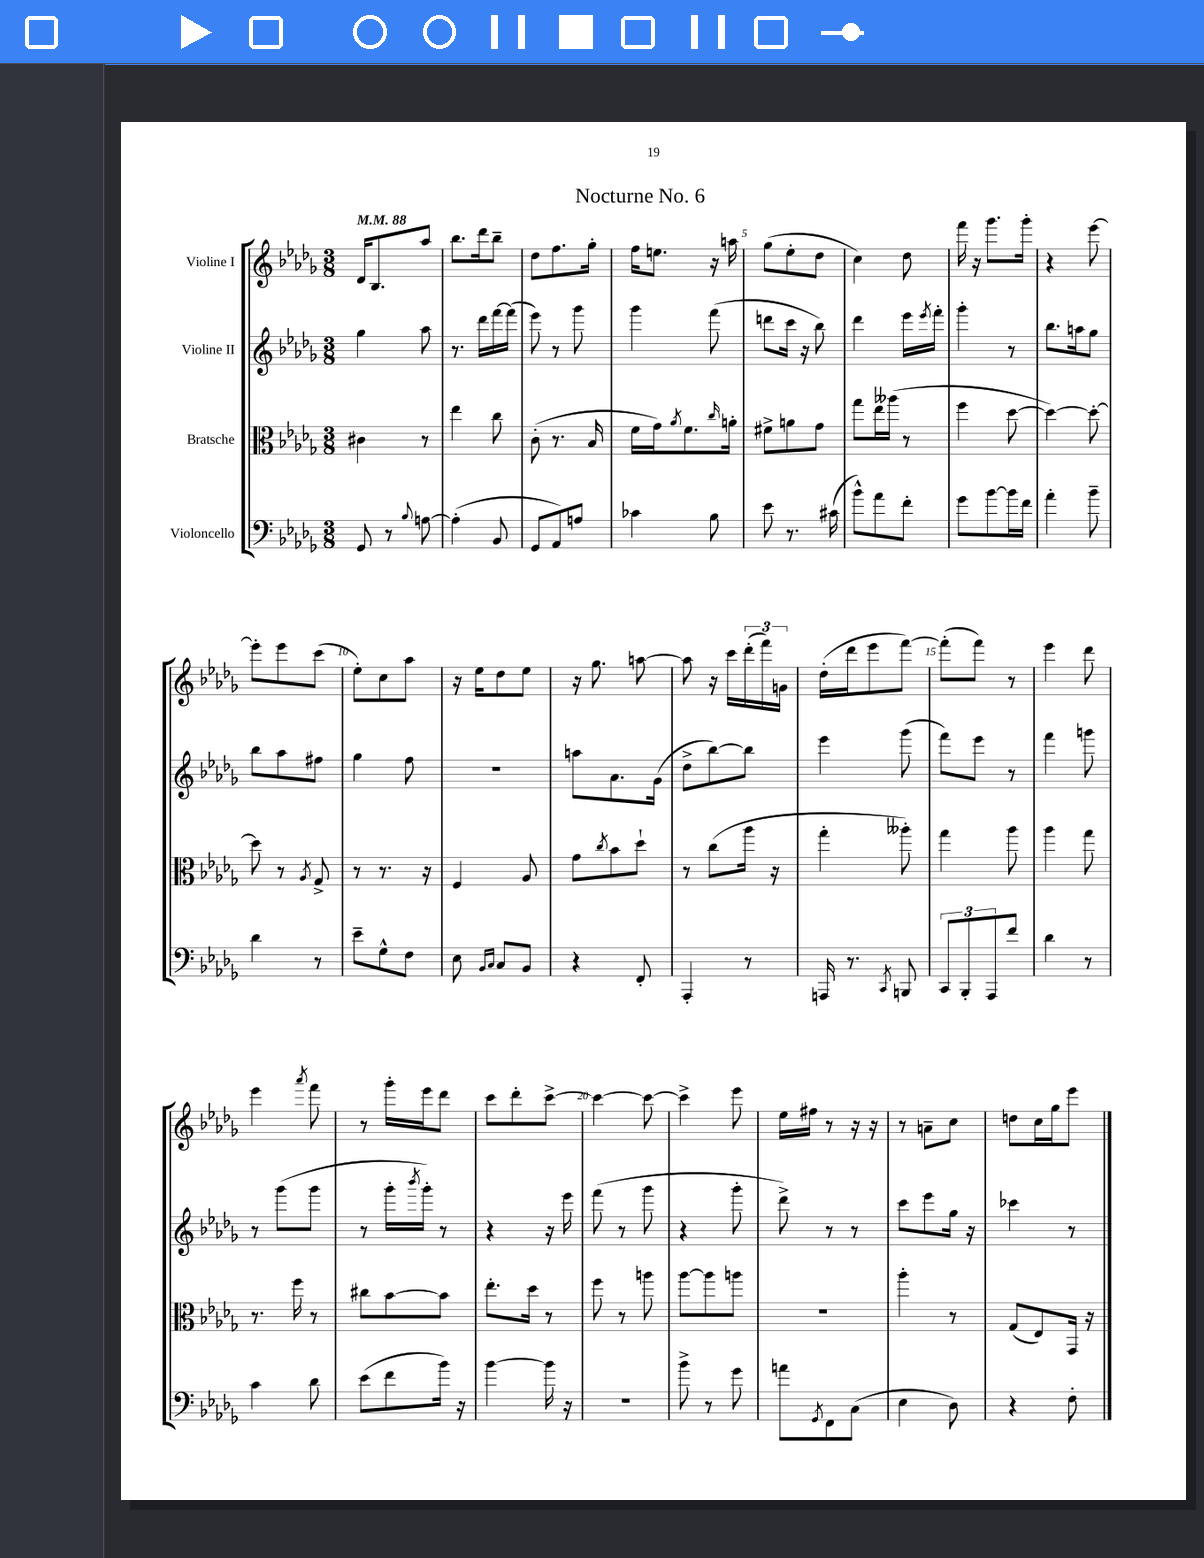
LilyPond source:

\header { title = "Nocturne No. 6" }
<<
\new StaffGroup <<
\new Staff = "s0" \with { instrumentName = "Violine I" } {
    \clef treble \key des \major \numericTimeSignature \time 3/8 \tempo 4 = 88
    des'16 bes8. aes''8 |
    bes''8. des'''16 bes''8-- |
    des''8 f''8. ges''16-. |
    f''16 e''8. r16 a''16 |
    ges''8( ees''8-. des''8 |
    c''4) des''8 |
    f'''16 r16 ges'''8. ges'''16-. |
    r4 ees'''8~ |
    ees'''8-. ees'''8 c'''8( |
    ees''8-.) c''8 aes''8 |
    r16 ees''16 des''8 ees''8 |
    r16 ges''8. a''8~ |
    a''8 r16 c'''16 \tuplet 3/2 { des'''16-.( f'''16) g'16 } |
    des''16-.( des'''16 ees'''8 f'''8~) |
    f'''8-.( f'''8) r8 |
    ees'''4 des'''8 |
    ees'''4 \acciaccatura { aes'''8 } f'''8 |
    r8 ges'''16-. ees'''16 des'''8 |
    c'''8 des'''8-. c'''8~-> |
    c'''4~ c'''8~ |
    c'''4-> ees'''8 |
    ees''16 fis''16 r8 r16 r16 |
    r8 a'8-- c''8 |
    d''8 c''16 ges''16 ees'''8 \bar "|." |
}
\new Staff = "s1" \with { instrumentName = "Violine II" } {
    \clef treble \key des \major \numericTimeSignature \time 3/8
    ges''4 aes''8 |
    r8. des'''16 f'''16~ f'''16( |
    ees'''8) r8 ges'''8 |
    ges'''4 f'''8( |
    d'''8 c'''16 r16 bes''8) |
    des'''4 ees'''16 \acciaccatura { ees'''8 } f'''16-. |
    ges'''4-. r8 |
    bes''8. a''16 ges''8 |
    bes''8 aes''8 fis''8 |
    ges''4 f''8 |
    R4. |
    a''8 aes'8. ges'16( |
    des''8-> bes''8~) bes''8 |
    ees'''4 ges'''8( |
    f'''8) ees'''8 r8 |
    f'''4 g'''8 |
    r8 ges'''8( ges'''8 |
    r8 ges'''16-. \acciaccatura { bes'''8 } ges'''16-.) r8 |
    r4 r16 ees'''16 |
    f'''8( r8 ges'''8 |
    r4 ges'''8-. |
    des'''8->) r8 r8 |
    c'''8 ees'''8 ges''16 r16 |
    ces'''4 r8 \bar "|." |
}
\new Staff = "s2" \with { instrumentName = "Bratsche" } {
    \clef alto \key des \major \numericTimeSignature \time 3/8
    cis'4 r8 |
    ees''4 c''8 |
    c'8-.( r8. bes16 |
    f'16 ges'16) \acciaccatura { aes'8 } f'8. \grace { c''16 } a'16-. |
    fis'8-> a'8 ges'8 |
    ges''8 ees''16 aeses''16( r8 |
    f''4 des''8~ |
    des''4~) des''8~-. |
    des''8 r8 \acciaccatura { aes8 } ges8-> |
    r8 r8. r16 |
    f4 aes8 |
    ges'8 \acciaccatura { c''8 } bes'8 des''8-! |
    r8 c''8( aes''16 r16 |
    ges''4-. aeses''8-.) |
    ges''4 aes''8 |
    aes''4 ges''8 |
    r8. f''16 r8 |
    cis''8 bes'8~ bes'8 |
    ees''8.-. des''16 r8 |
    f''8 r8 a''8 |
    aes''8~ aes''8 a''8 |
    r4. |
    aes''4-. r8 |
    ges8( ees8) ges,16 r16 \bar "|." |
}
\new Staff = "s3" \with { instrumentName = "Violoncello" } {
    \clef bass \key des \major \numericTimeSignature \time 3/8
    ges,8 r8 \appoggiatura { bes8 } a8~ |
    a4-.( bes,8 |
    ges,8 aes,8) a8 |
    ces'4 bes8 |
    ees'8 r8. cis'16( |
    bes'8-^) aes'8 f'8-. |
    ges'8 bes'8~ bes'16 f'16 |
    aes'4-. bes'8-- |
    des'4 r8 |
    ees'8-- ges8-^ f8 |
    ees8 \grace { bes,16 c16 } c8 bes,8 |
    r4 f,8-. |
    aes,,4-. r8 |
    a,,16 r8. \acciaccatura { c,8 } b,,8 |
    \tuplet 3/2 { c,8 bes,,8-. aes,,8 } f'8 |
    des'4 r8 |
    c'4 des'8 |
    ees'8( f'8 bes'16) r16 |
    bes'4~ bes'16 r16 |
    R4. |
    bes'8-> r8 ges'8 |
    a'8 \acciaccatura { ges,8 } f,8 c8( |
    ees4 des8) |
    r4 f8-. \bar "|." |
}
>>
>>
\layout { \context { \Score \override BarNumber.break-visibility = ##(#f #t #t) barNumberVisibility = #(every-nth-bar-number-visible 5) } }
